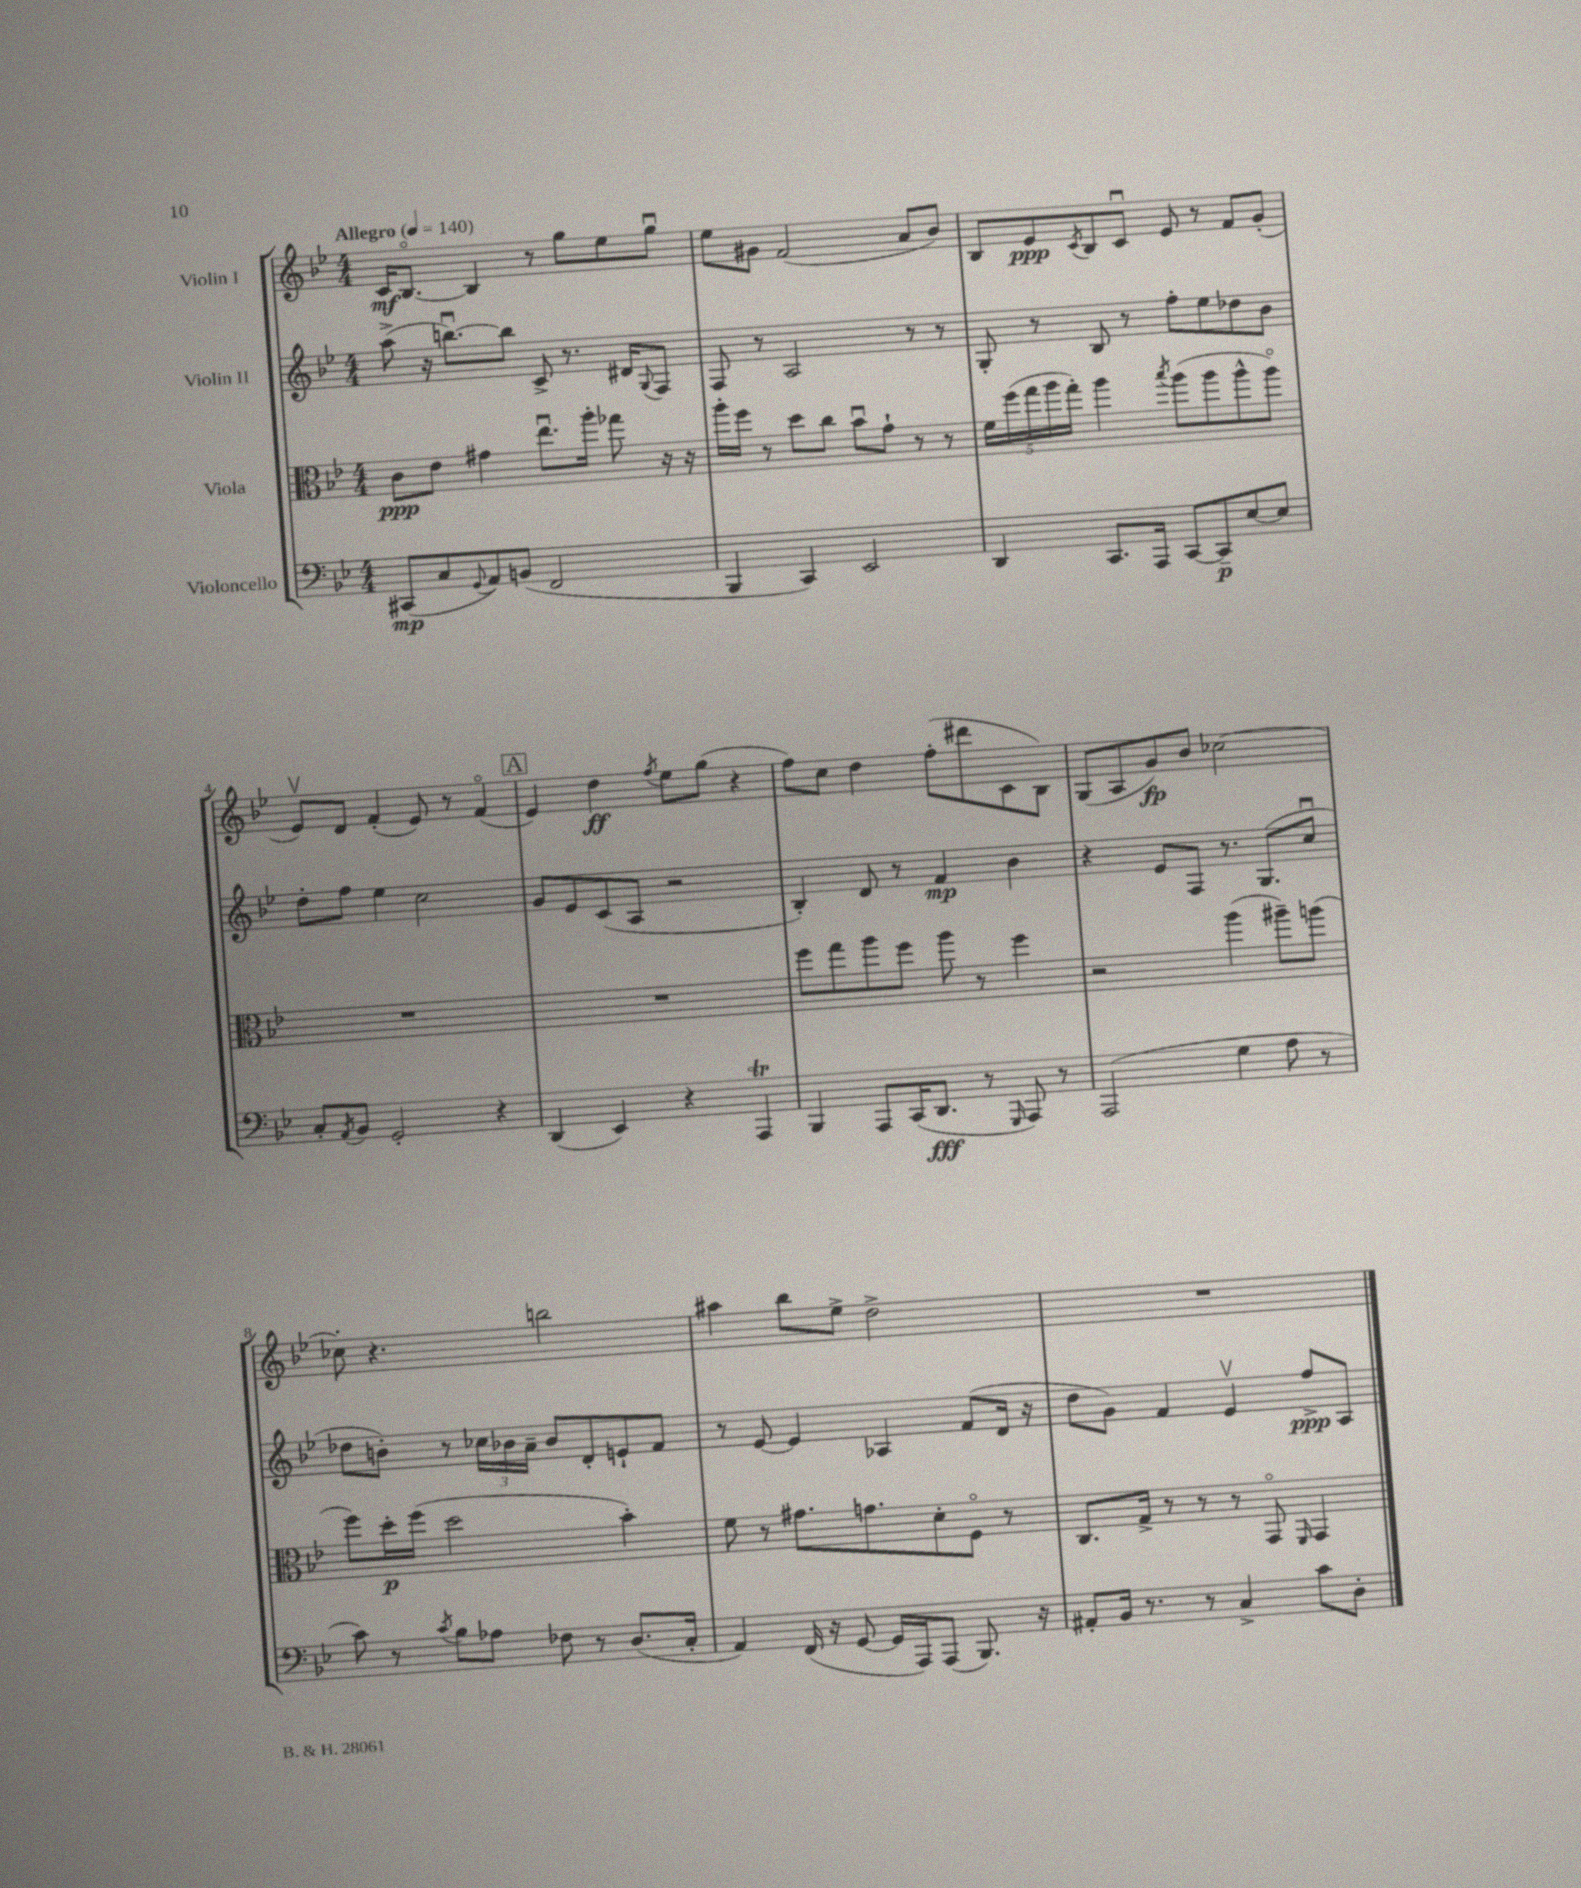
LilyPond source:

<<
\new StaffGroup <<
\new Staff = "s0" \with { instrumentName = "Violin I" } {
    \clef treble \key bes \major \numericTimeSignature \time 4/4 \tempo "Allegro" 4 = 140
    c'16\mf bes8.~\flageolet bes4 r8 g''8 ees''8 g''8\downbow |
    ees''8 gis'8 f'2( a'8 bes'8) |
    bes8 ees'8\ppp \acciaccatura { c'8 } bes8 c'8\downbow ees'8 r8 f'8 g'8-.( |
    ees'8\upbow) d'8 f'4-.( ees'8) r8 f'4\flageolet( |
    \mark \markup { \box "A" } ees'4) d''4\ff \acciaccatura { f''8 } ees''8 g''8( r4 |
    f''8) c''8 d''4 f''8-.( dis'''8 c'8 bes8) |
    g8( a8 g'8\fp) bes'8 ces''2~ |
    ces''8-. r4. b''2 |
    ais''4 bes''8 ees''8-> d''2-> |
    R1 \bar "|." |
}
\new Staff = "s1" \with { instrumentName = "Violin II" } {
    \clef treble \key bes \major \numericTimeSignature \time 4/4
    a''8->( r16 b''8.~\downbow) b''8 c'8-> r8. dis'16 \appoggiatura { g8 } f8 |
    f8 r8 a2 r8 r8 |
    g8-. r8 bes8 r8 f''8-. ees''8 des''8 bes'8 |
    d''8-. f''8 ees''4 c''2 |
    \mark \markup { \box "A" } g'8 ees'8 c'8( a8 r2 |
    bes4-.) d'8 r8 f'4\mp bes'4 |
    r4 ees'8 f8 r8. g8.( c''8\downbow |
    des''8 b'8-.) r8 \tuplet 3/2 { ces''16 bes'16 a'16-- } bes'8 d'8-. e'8-! f'8 |
    r8 ees'8~ ees'4 aes4 f'8( d'16 r16 |
    d''8 g'8) f'4 ees'4\upbow f''8->\ppp a8 \bar "|." |
}
\new Staff = "s2" \with { instrumentName = "Viola" } {
    \clef alto \key bes \major \numericTimeSignature \time 4/4
    c'8\ppp ees'8 gis'4 ees''8.\downbow a''16-. ges''8 r16 r16 |
    a''16-. f''16 r8 d''8 c''8 bes'8\downbow g'8-! r8 r8 |
    \tuplet 5/4 { f'16 f''16( g''16 a''16 g''16-.) } a''4 \acciaccatura { bes''8 } a''8( a''8 a''8-^ a''8\flageolet) |
    R1 |
    \mark \markup { \box "A" } R1 |
    f''8 g''8 a''8 f''8 a''8 r8 f''4 |
    r2 a''4( ais''8--) a''8( |
    f''8) d''16-.\p f''16( d''2 bes'4-.) |
    f'8 r8 gis'8. g'8. d'8-. f8\flageolet r8 |
    c8. g16-> r8 r8 r8 g,8\flageolet \grace { f,16 } g,4 \bar "|." |
}
\new Staff = "s3" \with { instrumentName = "Violoncello" } {
    \clef bass \key bes \major \numericTimeSignature \time 4/4
    cis,8\mp( c8 \appoggiatura { g,8 } a,8) b,8( f,2 |
    bes,,4 c,4) ees,2 |
    d,4 c,8. a,,16 c,8~ c,8--\p ees8~ ees8 |
    c8-. \acciaccatura { a,8 } bes,8 g,2-. r4 |
    \mark \markup { \box "A" } d,4( ees,4) r4 a,,4\trill |
    bes,,4 a,,8 c,16( d,8.\fff r8 \grace { g,,16 } a,,8) r8 |
    a,,2( g4 a8 r8 |
    c'8) r8 \acciaccatura { c'8 } bes8 aes8 fes8 r8 d8.( c16-. |
    a,4) f,16( r16 g,8~ g,16 a,,16) a,,8( bes,,8.) r16 |
    ais,8-. bes,16 r8. r8 c4-> c'8 d8-. \bar "|." |
}
>>
>>
